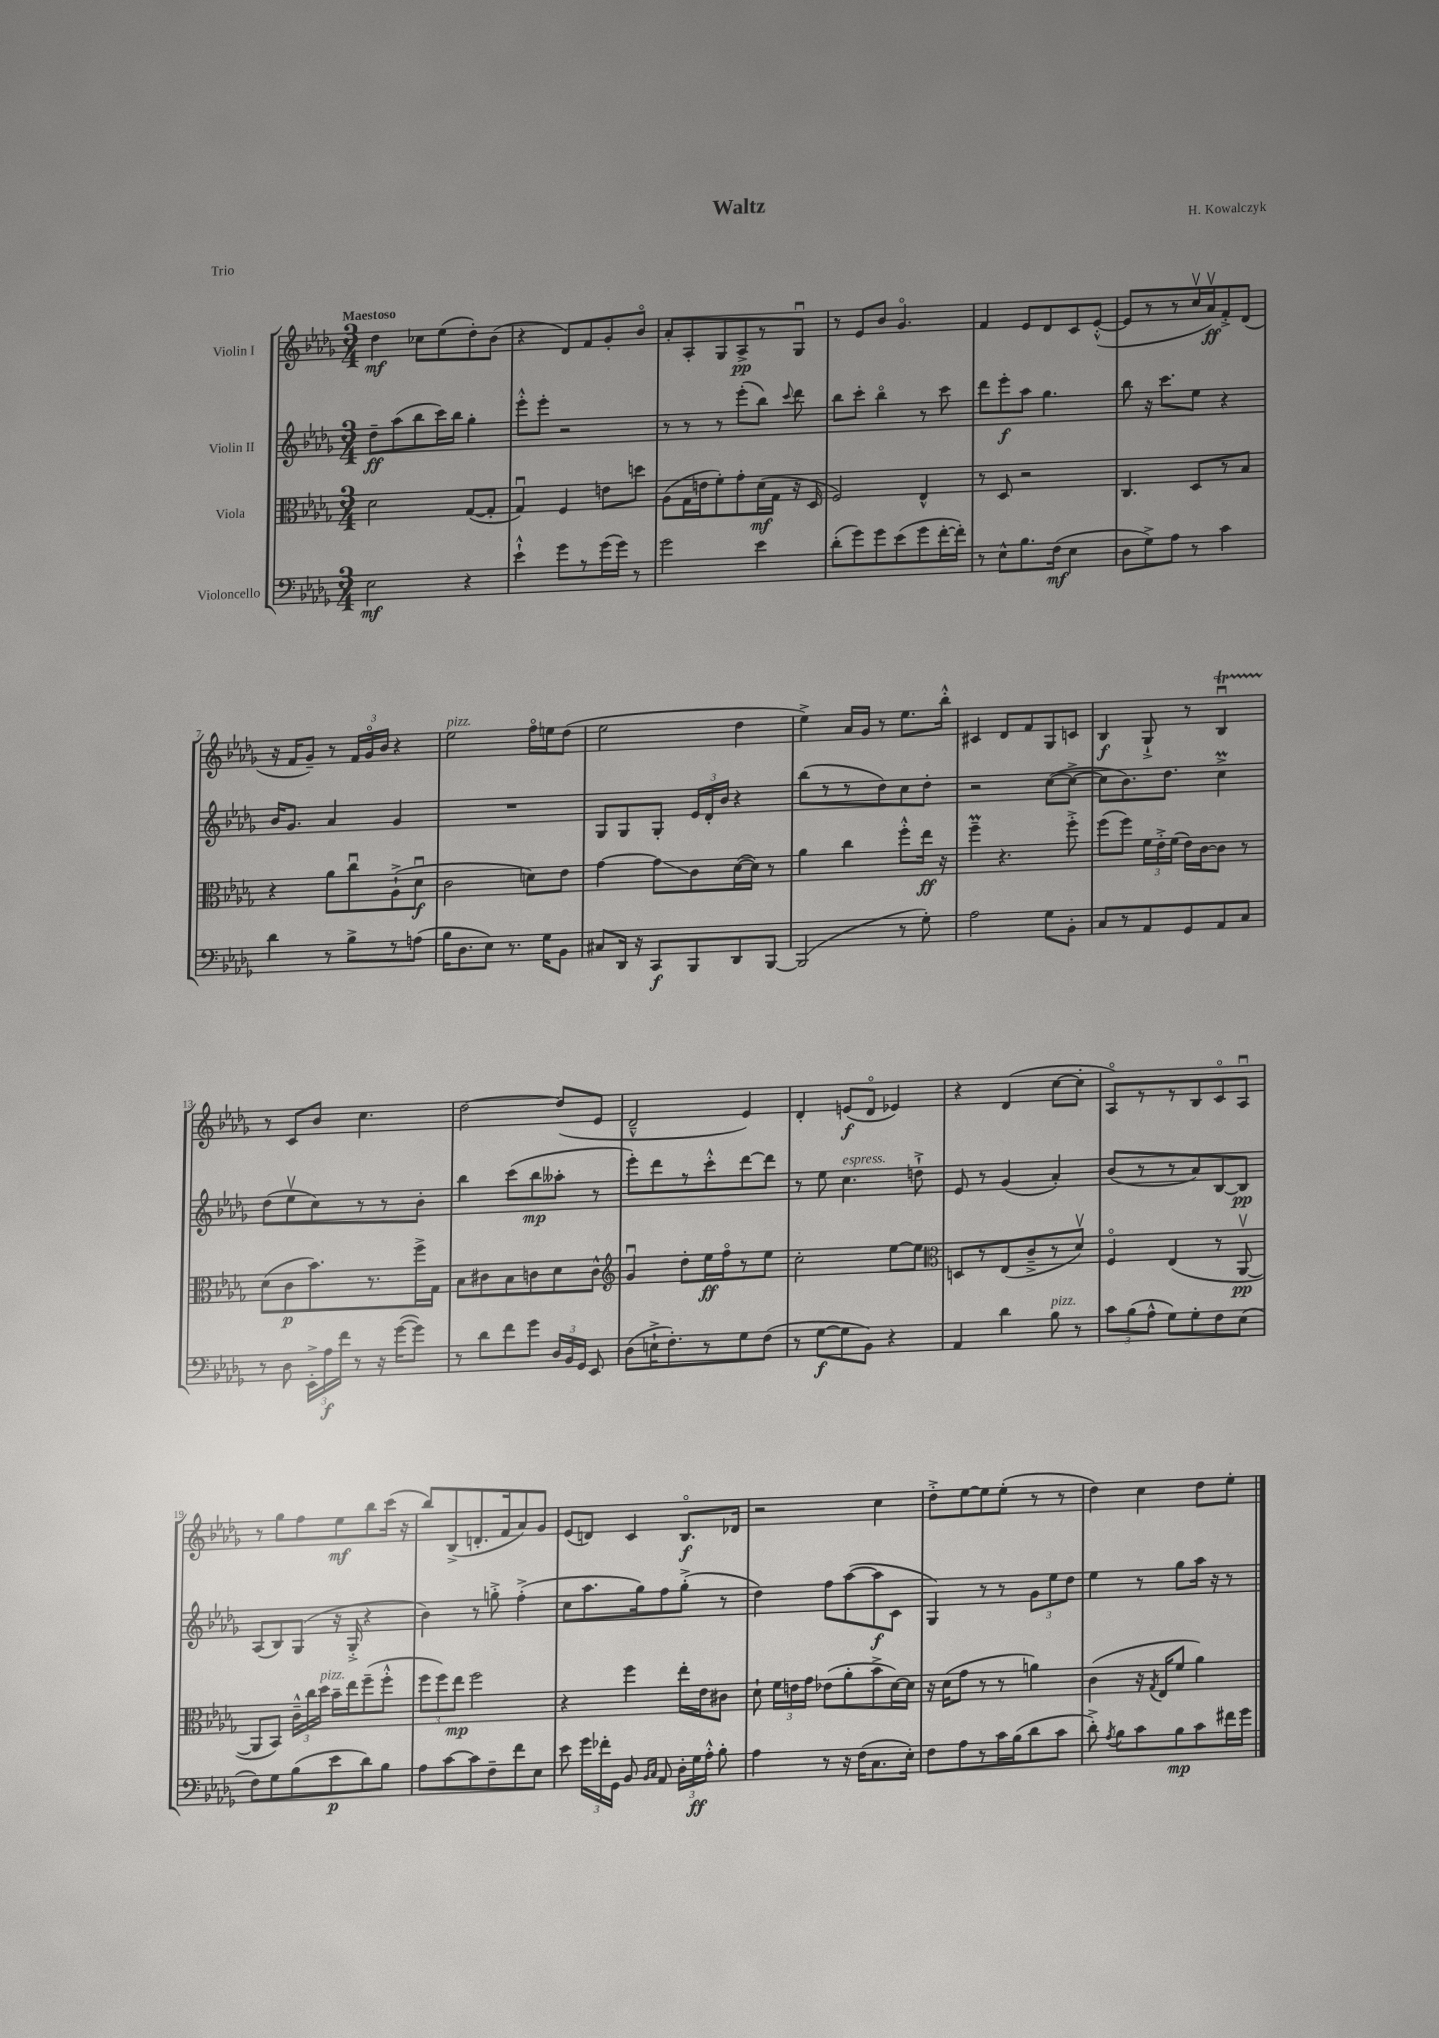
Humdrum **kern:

**kern	**kern	**kern	**kern
*staff4	*staff3	*staff2	*staff1
*clefF4	*clefC3	*clefG2	*clefG2
*k[b-e-a-d-g-]	*k[b-e-a-d-g-]	*k[b-e-a-d-g-]	*k[b-e-a-d-g-]
*M3/4	*M3/4	*M3/4	*M3/4
2E-	2d-	8dd-~	4dd-
.	.	(8aa-	.
.	.	8bb-	8cc-
.	.	16ccc)	(8ee-
.	.	16bb-	.
4r	([8G-	4gg-'	8dd-')
.	8G-']	.	(8b-
=	=	=	=
4e-`^^	4G-u)	8eee-'^^	4r
.	.	8eee-'	.
8g-	4F	2r	8d-)
8r	.	.	8f
(16g-	8e	.	8g-'
16g-)	.	.	.
8r	8dd	.	8b-o
=	=	=	=
2g-	(8A-	8r	8a-'
.	16G-	8r	8A-'
.	16e	.	.
.	8f')	8r	8G-
.	8g-'	(8eee-'	8A-^
4e-	(16d-	8bb-)	8r
.	16G-	.	.
.	.	8qqccc	.
.	16r	8ddd-	8G-u
.	16D-	.	.
=	=	=	=
(8d-'	2F)	8bb-	8r
8g-)	.	8ccc'	8e-
8g-	.	4bb-o	8b-
(8e-	.	.	4.g-o
8g-	4E-^^	8r	.
[16f'	.	8ccc	.
16f'])	.	.	.
=	=	=	=
8r	8r	8ddd-	4f
8E-^^	8D-	8eee-'	.
8.B-	2r	8aa-	8e-
.	.	4.gg-	8d-
(16F	.	.	.
4E-	.	.	8c
.	.	.	([8e-'^^
=	=	=	=
8D-	4.C	8bb-	8e-]
8G-^)	.	16r	8r
.	.	8.ccc	.
8A-	.	.	8r
8r	8D-	8ee-	16ccv
.	.	.	16a-v)
4c	8r	4r	8f'^
.	8B-	.	(8d-
=	=	=	=
4d-	4r	16b-	16r
.	.	8.g-	16f
.	.	.	8g-~)
8r	8a-	4a-	8r
8B-^	8ccu	.	24f
.	.	.	24g-o
.	.	.	24b-
8r	(8A-`^	4g-	4r
(8A	8d-u	.	.
=	=	=	=
16B-	2c	2.r	2ee-
8.D-	.	.	.
8E-)	.	.	.
8.r	.	.	.
.	8d)	.	16ffo
16G-	.	.	16ee
8BB-	8e-	.	(8dd-
=	=	=	=
8C#	[4g-	8G-	2ee-
16DD-	.	8G-	.
16r	.	.	.
8CC	8g-]	8G-'	.
8BBB-	8c	24e-	.
.	.	24d-'	.
.	.	24b-	.
8DD-	([16d-	4r	4dd-
.	16d-])	.	.
[8BBB-	8r	.	.
=	=	=	=
(2BBB-]	4a-	(8bb-	4ee-^)
.	.	8r	.
.	4cc	8r	16a-
.	.	.	16g-
.	.	8dd-)	8r
8r	8ff'^^	8cc	8.ee-
8G-')	16ee-	8dd-'	.
.	16r	.	16bb-'^^
=	=	=	=
2A-	4ff~	2r	4c#
.	4.r	.	8d-
.	.	.	8f
8G-	.	([8cc	8G-
8BB-'	8ff'^	8cc^_	8c
=	=	=	=
8C	(8ff	8cc]	4B-
8r	8ff)	8.b-)	.
8AA-	24f	.	8G-`^
.	24e-'^	.	.
.	.	8.dd-	.
.	(24f	.	.
8GG-	16e-)	.	8r
.	[16c	.	.
8AA-	8c]	4cc^	4B-u
8C	8r	.	.
=	=	=	=
8r	(8d-	(8dd-	8r
8D-	8c	8ee-v	8c
24EE-'^	8.b-)	8cc)	8b-
24A-	.	.	.
24f	.	.	.
8r	.	8r	4.cc
.	8.r	.	.
16r	.	8r	.
([16g-	.	.	.
8g-])	16ff^	8b-'	.
.	16G-	.	.
=	=	=	=
8r	8B-	4bb-	[2dd-
8d-	8c#	.	.
8f	8B-	(8ccc	.
8g-	8c	8bb-	.
24D-	8d-	8aa--'	(8dd-]
24BB-	.	.	.
24GG-	.	.	.
8EE-	8c^^	8r	8e-
=	=	=	=
*	*clefG2	*	*
(8D-	4g-u	8eee-')	2d-~^^
16E`^	.	8ddd-	.
8.F')	.	.	.
.	8dd-'	8r	.
8r	16ee-	8ccc'^^	.
.	16ffo	.	.
8G-	8r	[8ddd-	4e-)
(8F	8ee-	8ddd-]	.
=	=	=	=
8r	2cc'	8r	4d-'
[8G-	.	8ee-	.
8G-]	.	4.cc	(8e
8BB-)	.	.	8d-o
4r	[8ee-	.	4e-)
.	8ee-]	8dd`^	.
=	=	=	=
*	*clefC3	*	*
4AA-	8D	8e-	4r
.	8r	8r	.
4d-	(8E-	(4g-	(4d-
.	8c~^	.	.
8B-	8r	4a-')	[8cc
8r	8d-v)	.	8cc']
=	=	=	=
12c	4Fo	(8b-	8A-o)
(12B-	.	.	.
.	.	8r	8r
12A-^^	.	.	.
8G-)	(4E-	8r	8r
8G-'	.	8a-)	8B-
8F	8r	[8B-	8co
(8E-	[8AA-v	8B-]	8A-u
=	=	=	=
8F)	8AA-]	(8A-	8r
8G-	8BB-)	8B-)	8gg-
(8B-	24c~^^	(8G-	8ff
.	24cc	.	.
.	24dd-	.	.
8e-	16b-~	16r	8ee-
.	16ee-	16G-'^	.
8d-)	(8ff~	4r	8bb-
8B-	8ff'^^	.	(16ccc
.	.	.	16r
=	=	=	=
8A-	12ff	4b-)	8bb-)
.	12ff)	.	.
[8c	.	.	(8B-^
.	12ee-	.	.
8c]	2ff	8r	8.d'
8F~	.	8gg'^	.
.	.	.	16f
8f	.	(4ff'^	8a-)
8E-	.	.	8g-
=	=	=	=
8e-	4r	8cc	(8e-
24g-	.	8.aa-	8d)
24f-'	.	.	.
24GG-	.	.	.
8BB-	4ff	.	4c
.	.	16gg-)	.
16qqBB-	.	.	.
16qqC	.	.	.
8AA-	.	8ff	.
24D-'	16ee-'	(8gg-'^	8.B-o
24G-	.	.	.
.	16e-	.	.
24A-'^^	.	.	.
8B-'	8c#	8r	.
.	.	.	16d-
=	=	=	=
4A-	8d-`	4dd-)	2r
.	24f	.	.
.	24e	.	.
.	24g-	.	.
8r	(8e-	8ff	.
16r	8a-'	([8aa-	.
(16F	.	.	.
8.C	8b-^	8aa-]	4cc
.	[16d-)	8c	.
16E-')	16d-]	.	.
=	=	=	=
8F	16r	4G-)	8dd-'^
.	(16d-	.	.
8A-	8g-	.	[8ee-
8r	8r	8r	8ee-]
16c	8r	8r	(8ee-'
(16B-	.	.	.
8d-	4a)	12g-	8r
.	.	12ee-	.
8c	.	.	8r
.	.	12dd-	.
=	=	=	=
8d-'^)	(4c	4ee-	4dd-)
8qA-	.	.	.
8B-	.	.	.
8c	16r	8r	4cc
.	8qG-	.	.
.	16E-	.	.
8B-	8f	8gg-	.
8c	4a-)	16aa-	8dd-
.	.	16r	.
16f#	.	8r	8ee-'
16g-	.	.	.
==	==	==	==
*-	*-	*-	*-
